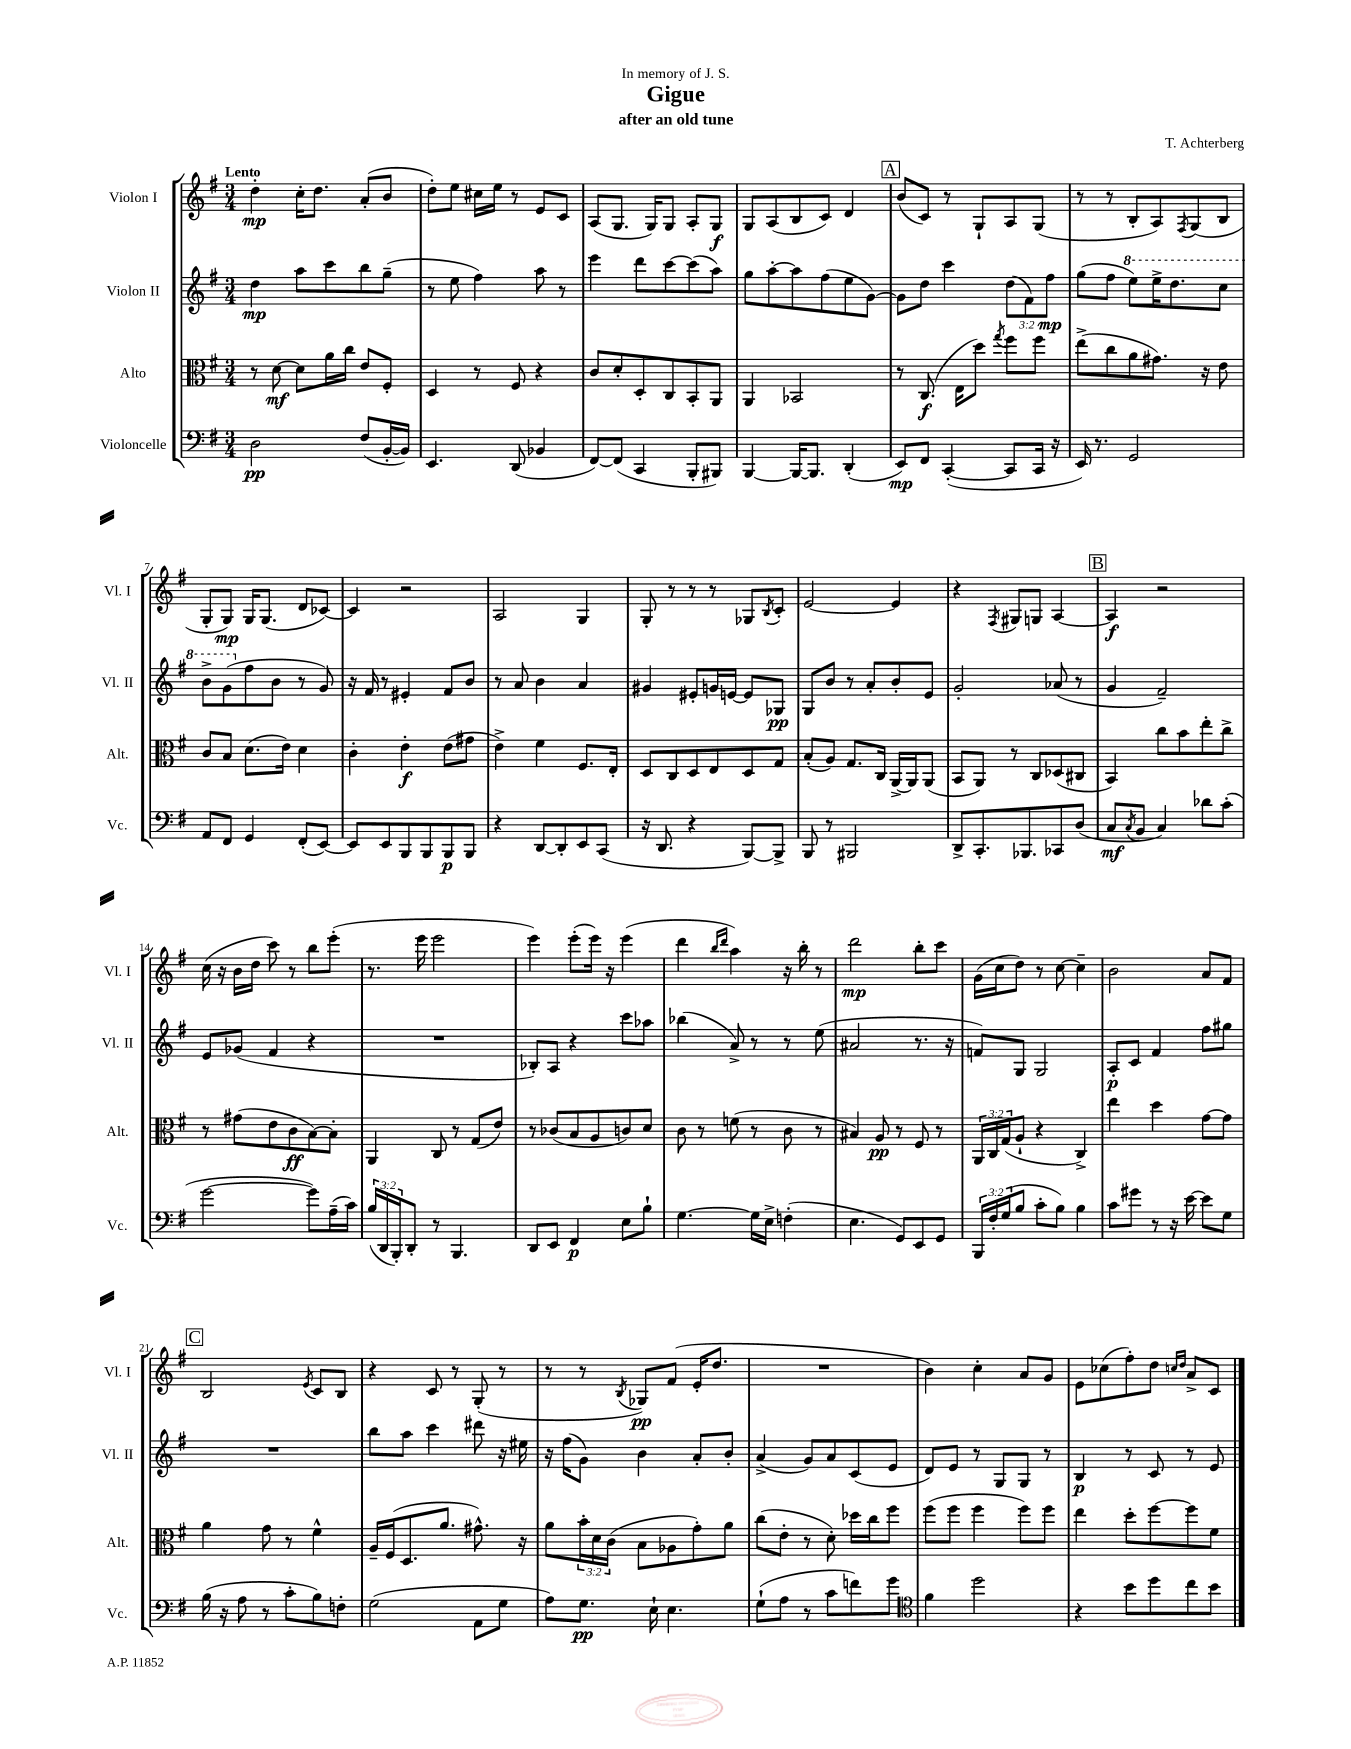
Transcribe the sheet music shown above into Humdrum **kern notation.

**kern	**dynam	**kern	**dynam	**kern	**dynam	**kern	**dynam
*part4	*part4	*part3	*part3	*part2	*part2	*part1	*part1
*staff4	*staff4	*staff3	*staff3	*staff2	*staff2	*staff1	*staff1
*I"Violoncelle	*	*I"Alto	*	*I"Violon II	*	*I"Violon I	*
*I'Vc.	*	*I'Alt.	*	*I'Vl. II	*	*I'Vl. I	*
*clefF4	*	*clefC3	*	*clefG2	*	*clefG2	*
*k[f#]	*	*k[f#]	*	*k[f#]	*	*k[f#]	*
*M3/4	*	*M3/4	*	*M3/4	*	*M3/4	*
=1	=1	=1	=1	=1	=1	=1	=1
!	!	!	!	!	!	!LO:TX:a:B:t=Lento	!
2D\	pp	8r	.	4dd\	mp	4dd'\	mp
.	.	[8d\	mf	.	.	.	.
.	.	8d\L]	.	8aa\L	.	16cc'\KL	.
.	.	.	.	.	.	8.dd\J	.
.	.	16a\L	.	8ccc\	.	.	.
.	.	16cc\JJ	.	.	.	.	.
(8F#/L	.	8e/L	.	8bb\	.	(8a'/L	.
[16BB'/L	.	8F#'/J	.	(8gg~\J	.	8b/J	.
16BB/JJ])	.	.	.	.	.	.	.
=2	=2	=2	=2	=2	=2	=2	=2
4.EE/	.	4D/	.	8r	.	8dd'\L)	.
.	.	.	.	8ee\	.	8ee\J	.
.	.	8r	.	4ff#\)	.	16cc#X\LL	.
.	.	.	.	.	.	16ee\JJ	.
(8DD/	.	8F#/	.	.	.	8r	.
4BB-X/	.	4r	.	8aa\	.	8e/L	.
.	.	.	.	8r	.	8c/J	.
=3	=3	=3	=3	=3	=3	=3	=3
[8FF#/L)	.	8c/L	.	4eee\	.	(8A/L	.
(8FF#/J]	.	8d'/	.	.	.	8.G/J	.
4CC/	.	8D'/	.	8ddd\L	.	.	.
.	.	.	.	.	.	16G/KL)	.
.	.	8C/	.	[8ccc\	.	8G/J	.
8BBB'/L	.	8BB'/	.	(8ccc\]	.	8A'/L	.
8BBB#X/J)	.	8AA/J	.	8aa\J)	.	8G/J	f
=4	=4	=4	=4	=4	=4	=4	=4
[4BBB/	.	4AA/	.	8gg\L	.	8G/L	.
.	.	.	.	[8aa'\	.	(8A/	.
16BBB/KL_	.	2BB-X/	.	8aa\]	.	8B/	.
8.BBB/J]	.	.	.	.	.	.	.
.	.	.	.	(8ff#\	.	8c/J)	.
(4DD'/	.	.	.	8ee\	.	4d/	.
.	.	.	.	[8g\J)	.	.	.
!!LO:REH:place=s1:t=A
=5	=5	=5	=5	=5	=5	=5	=5
8EE/L)	mp	8r	.	8g\L]	.	(8b/L	.
8FF#/J	.	(8.C/	f	8dd\J	.	8c/J)	.
([4CC'/	.	.	.	4ccc\	.	8r	.
.	.	16E\KL	.	.	.	.	.
.	.	8dd\J)	.	.	.	8G`/L	.
.	.	8qgg/	.	.	.	.	.
8CC/L]	.	8ff#\L	.	(12dd\L	.	8A/	.
.	.	.	.	12f#\)	.	.	.
16CC/Jk	.	8ff#\J	.	.	.	(8G/J	.
.	.	.	.	12ff#\J	mp	.	.
16r	.	.	.	.	.	.	.
=6	=6	=6	=6	=6	=6	=6	=6
16EE/)	.	(8ee^\L	.	(8gg\L	.	8r	.
8.r	.	.	.	.	.	.	.
.	.	8cc\	.	8ff#\J	.	8r	.
*	*	*	*	*8va	*	*	*
2GG/	.	8a\	.	8eee\L)	.	8B'/L	.
.	.	8.g#X\J)	.	16eee^\K	.	8A/)	.
.	.	.	.	8.ddd\	.	.	.
.	.	.	.	.	.	8qF#/	.
.	.	.	.	.	.	(8G/	.
.	.	16r	.	.	.	.	.
.	.	8e\	.	8ccc\J	.	8B/J	.
!!LO:LB:g=z
=7	=7	=7	=7	=7	=7	=7	=7
8AA/L	.	8c/L	.	8bb^\L	.	8G'/L	.
8FF#/J	.	8B/J	.	(8gg\	.	8G/J)	mp
*	*	*	*	*X8va	*	*	*
4GG/	.	(8.d\L	.	8ff#\	.	16G/KL	.
.	.	.	.	.	.	(8.G/J	.
.	.	.	.	8b\J	.	.	.
.	.	16e\Jk)	.	.	.	.	.
(8FF#'/L	.	4d\	.	8r	.	8d/L	.
[8EE/J)	.	.	.	8g/)	.	[8c-X/J)	.
=8	=8	=8	=8	=8	=8	=8	=8
8EE/L]	.	4c'\	.	16r	.	4c-/]	.
.	.	.	.	16f#/	.	.	.
8EE/	.	.	.	8r	.	.	.
8BBB/	.	4e'\	f	4e#X'/	.	2r	.
8BBB/	.	.	.	.	.	.	.
8BBB/	p	(8e\L	.	8f#/L	.	.	.
8BBB/J	.	8g#X\J	.	8b/J	.	.	.
=9	=9	=9	=9	=9	=9	=9	=9
4r	.	4e^\)	.	8r	.	2A/	.
.	.	.	.	8a/	.	.	.
[8DD/L	.	4f#\	.	4b\	.	.	.
8DD'/]	.	.	.	.	.	.	.
8EE/	.	8.F#/L	.	4a/	.	4G/	.
(8CC/J	.	.	.	.	.	.	.
.	.	16E'/Jk	.	.	.	.	.
=10	=10	=10	=10	=10	=10	=10	=10
16r	.	8D/L	.	4g#X/	.	8G'/	.
8.DD/	.	.	.	.	.	.	.
.	.	8C/	.	.	.	8r	.
4r	.	8D/	.	8e#X'/L	.	8r	.
.	.	8E/	.	16gn/L	.	8r	.
.	.	.	.	[16en/JJ	.	.	.
[8BBB/L)	.	8D/	.	8e/L]	.	8G-X/L	.
.	.	.	.	.	.	8qB/	.
8BBB^/J]	.	8G/J	.	8G-X/J	pp	8c'/J	.
=11	=11	=11	=11	=11	=11	=11	=11
8BBB/	.	(8B'/L	.	8G/L	.	[2e/	.
8r	.	8A/J)	.	8b/J	.	.	.
2BBB#X/	.	8.G/L	.	8r	.	.	.
.	.	.	.	8a'/L	.	.	.
.	.	16C/Jk	.	.	.	.	.
.	.	[16AA^/LL	.	8b'/	.	4e/]	.
.	.	16AA/J]	.	.	.	.	.
.	.	(8AA/J	.	8e/J	.	.	.
=12	=12	=12	=12	=12	=12	=12	=12
8DD^/L	.	8BB/L	.	2g'/	.	4r	.
8.CC'/	.	8AA/J)	.	.	.	.	.
.	.	.	.	.	.	8qF#/	.
.	.	8r	.	.	.	8G#X/L	.
8.BBB-X/	.	.	.	.	.	.	.
.	.	8C/L	.	.	.	8Gn/J	.
8CC-X/	.	(8D-X/	.	(8a-X/	.	[4A/	.
(8D/J	.	8C#X/J	.	8r	.	.	.
!!LO:REH:place=s1:t=B
=13	=13	=13	=13	=13	=13	=13	=13
8C/L	mf	4BB/)	.	4g/	.	4A/]	f
8qC/	.	.	.	.	.	.	.
8BB/J	.	.	.	.	.	.	.
4C/)	.	8cc\L	.	2f#~/)	.	2r	.
.	.	8b\	.	.	.	.	.
8d-X\L	.	8ee'\	.	.	.	.	.
(8c'\J	.	8cc^\J	.	.	.	.	.
!!LO:LB:g=z
=14	=14	=14	=14	=14	=14	=14	=14
[2g\	.	8r	.	8e/L	.	(16cc\	.
.	.	.	.	.	.	16r	.
.	.	(8g#X\L	.	(8g-X/J	.	16b\LL	.
.	.	.	.	.	.	16dd\JJ	.
.	.	8e\	.	4f#/	.	8ccc\)	.
.	.	8c\	ff	.	.	8r	.
8g\L])	.	[8B\)	.	4r	.	8bb\L	.
(16A~\L	.	8B'\J]	.	.	.	(8eee'\J	.
16c\JJ)	.	.	.	.	.	.	.
=15	=15	=15	=15	=15	=15	=15	=15
(24B/LL	.	4AA/	.	2.r	.	8.r	.
24DD/	.	.	.	.	.	.	.
24BBB'/J)	.	.	.	.	.	.	.
8DD'/J	.	.	.	.	.	.	.
.	.	.	.	.	.	16eee\	.
8r	.	8C/	.	.	.	2eee\	.
4.BBB/	.	8r	.	.	.	.	.
.	.	(8G/L	.	.	.	.	.
.	.	8e/J)	.	.	.	.	.
=16	=16	=16	=16	=16	=16	=16	=16
8DD/L	.	8r	.	8B-X'/L)	.	4eee\)	.
8EE/J	.	(8c-X/L	.	8A/J	.	.	.
4FF#/	p	8B/	.	4r	.	(8eee'\L	.
.	.	8A/	.	.	.	16eee\Jk)	.
.	.	.	.	.	.	16r	.
8E\L	.	8cn/)	.	8ccc\L	.	(4eee\	.
8B`\J	.	8d/J	.	8aa-X\J	.	.	.
=17	=17	=17	=17	=17	=17	=17	=17
[4.G\	.	8c\	.	(4bb-X\	.	4ddd\	.
.	.	8r	.	.	.	.	.
.	.	.	.	.	.	16qqbb/LL	.
.	.	.	.	.	.	16qqddd/JJ	.
.	.	(8fn\	.	8a^/)	.	4aa\)	.
16G\LL]	.	8r	.	8r	.	.	.
16E^\JJ	.	.	.	.	.	.	.
(4Fn'\	.	8c\	.	8r	.	16r	.
.	.	.	.	.	.	16bb'\	.
.	.	8r	.	(8ee\	.	8r	.
=18	=18	=18	=18	=18	=18	=18	=18
4.E\	.	4B#X/)	.	2a#X/	.	2ddd\	mp
.	.	8A/	pp	.	.	.	.
8GG/L)	.	8r	.	.	.	.	.
8EE/	.	8F#/	.	8.r	.	8bb'\L	.
8GG/J	.	8r	.	.	.	8ccc\J	.
.	.	.	.	16r	.	.	.
=19	=19	=19	=19	=19	=19	=19	=19
24BBB/LL	.	24AA/LL	.	8fn/L)	.	(16g\LL	.
24F#'/	.	24C/	.	.	.	.	.
.	.	.	.	.	.	16cc\J	.
(24G/J	.	(24G/J	.	.	.	.	.
8B/J	.	8A`/J	.	8G/J	.	8dd\J)	.
8c'\L	.	4r	.	2G/	.	8r	.
8B\J)	.	.	.	.	.	[8cc\	.
4B\	.	4C^/)	.	.	.	4cc~\]	.
=20	=20	=20	=20	=20	=20	=20	=20
8c\L	.	4ee\	.	8A'/L	p	2b\	.
8g#X\J	.	.	.	8c/J	.	.	.
8r	.	4dd\	.	4f#/	.	.	.
16r	.	.	.	.	.	.	.
[16e\	.	.	.	.	.	.	.
8e\L]	.	[8g\L	.	8ff#\L	.	8a/L	.
8G\J	.	8g\J]	.	8gg#X\J	.	8f#/J	.
!!LO:LB:g=z
!!LO:REH:place=s1:t=C
=21	=21	=21	=21	=21	=21	=21	=21
(16B\	.	4a\	.	2.r	.	2B/	.
16r	.	.	.	.	.	.	.
8A\	.	.	.	.	.	.	.
8r	.	8g\	.	.	.	.	.
8c'\L	.	8r	.	.	.	.	.
.	.	.	.	.	.	8qe/	.
8B\)	.	4f#^^\	.	.	.	8c/L	.
8Fn'\J	.	.	.	.	.	8B/J	.
=22	=22	=22	=22	=22	=22	=22	=22
(2G\	.	16A~/LL	.	8bb\L	.	4r	.
.	.	(16F#/J	.	.	.	.	.
.	.	8.D/	.	8aa\J	.	.	.
.	.	.	.	4ccc\	.	8c/	.
.	.	8.a/J	.	.	.	.	.
.	.	.	.	.	.	8r	.
8AA\L	.	8.g#X^^\)	.	8ddd#X\	.	(8G'/	.
8G\J	.	.	.	16r	.	8r	.
.	.	16r	.	16ee#X\	.	.	.
=23	=23	=23	=23	=23	=23	=23	=23
8A\L)	.	8a\L	.	16r	.	8r	.
.	.	.	.	(16ff#\KL	.	.	.
8.G\J	pp	24b'\L	.	8g\J)	.	8r	.
.	.	24d\	.	.	.	.	.
.	.	(24c\JJ	.	.	.	.	.
.	.	.	.	.	.	8qB/	.
.	.	8B\L	.	4b\	.	8G-X/L)	pp
16E`\	.	.	.	.	.	.	.
4.E\	.	8A-X\	.	.	.	(8f#/J	.
.	.	8g'\)	.	8a'/L	.	16e'/KL	.
.	.	.	.	.	.	8.dd/J	.
.	.	8a\J	.	8b'/J	.	.	.
=24	=24	=24	=24	=24	=24	=24	=24
(8G`\L	.	(8cc\L	.	(4a^/	.	2.r	.
8A\J	.	8e'\J	.	.	.	.	.
8r	.	8r	.	8g/L)	.	.	.
8c\L	.	8d'\)	.	8a/	.	.	.
8fn\)	.	16dd-X\LL	.	(8c/	.	.	.
.	.	16cc\J	.	.	.	.	.
8g\J	.	8ff#\J	.	8e/J	.	.	.
=25	=25	=25	=25	=25	=25	=25	=25
*clefC4	*	*	*	*	*	*	*
4f#\	.	(8ff#\L	.	8d/L)	.	4b\)	.
.	.	8ff#\J	.	8e/J	.	.	.
2dd\	.	4ff#\	.	8r	.	4cc'\	.
.	.	.	.	8G/L	.	.	.
.	.	8ff#\L)	.	8G/J	.	8a/L	.
.	.	8ff#\J	.	8r	.	8g/J	.
=26	=26	=26	=26	=26	=26	=26	=26
4r	.	4ee\	.	4B/	p	8e\L	.
.	.	.	.	.	.	(8cc-X\	.
8b\L	.	8dd'\L	.	8r	.	8ff#'\)	.
8dd\	.	[8ff#\	.	8c/	.	8dd\J	.
.	.	.	.	.	.	16qqccn/LL	.
.	.	.	.	.	.	16qqdd/JJ	.
8cc\	.	8ff#\]	.	8r	.	8a^/L	.
8b\J	.	8f#\J	.	8e/	.	8c/J	.
==	==	==	==	==	==	==	==
*-	*-	*-	*-	*-	*-	*-	*-
